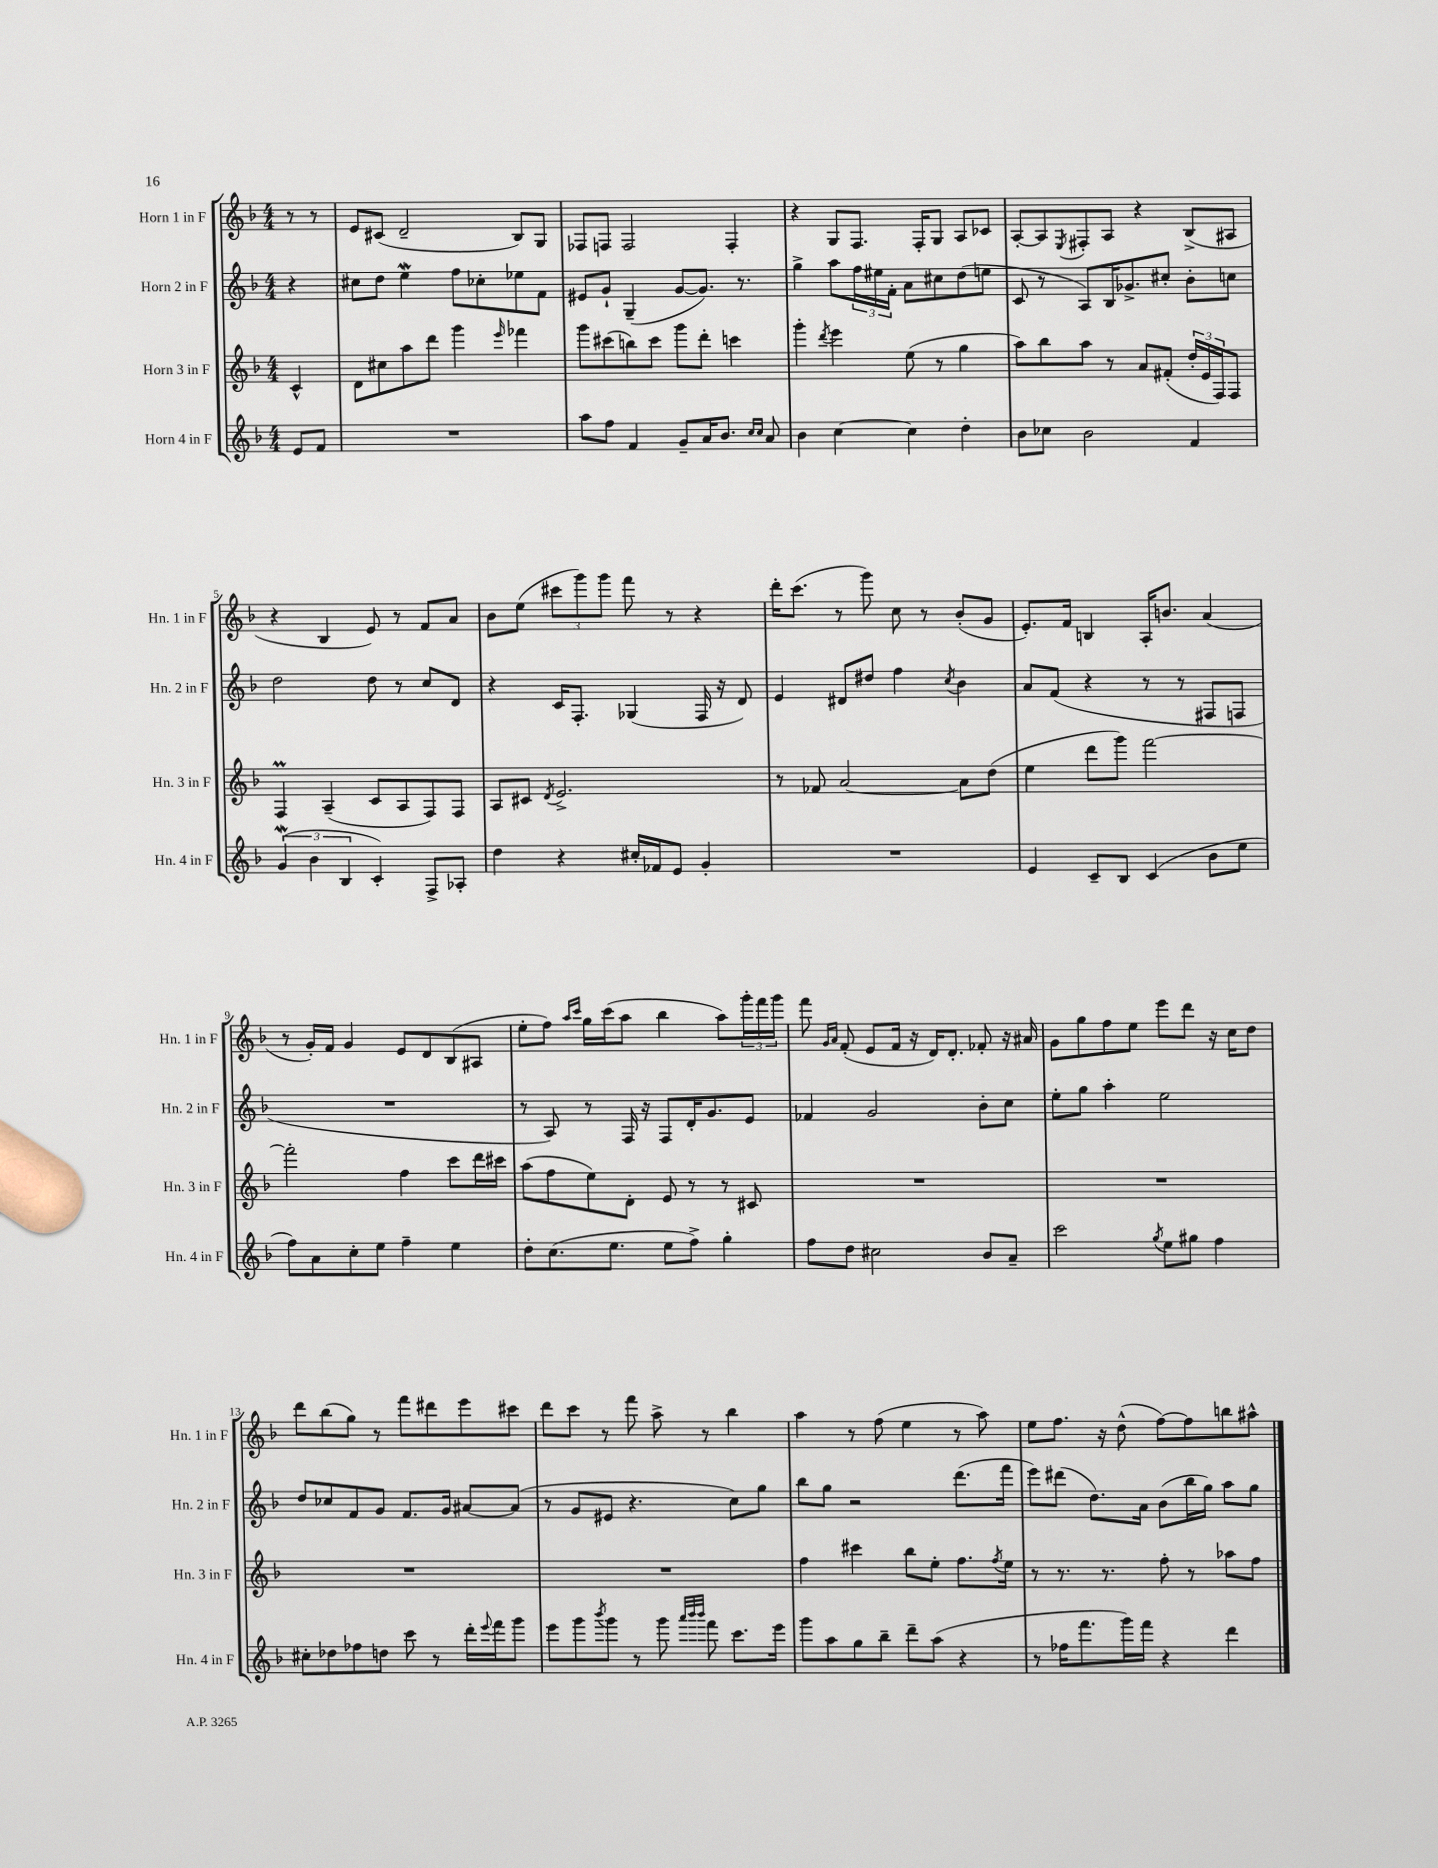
<<
\new StaffGroup <<
\new Staff = "s0" \with { instrumentName = "Horn 1 in F" shortInstrumentName = "Hn. 1 in F" } {
    \clef treble \key f \major \numericTimeSignature \time 4/4 \partial 4
    r8 r8 |
    e'8 cis'8( d'2-- bes8) g8 |
    fes8 f8 f2 f4-. |
    r4 g8 f8. f16-. g8 a8 ces'8 |
    a8~-. a8 \acciaccatura { e8 } fis8-. a8 r4 bes8->( ais8 |
    r4 bes4 e'8) r8 f'8 a'8 |
    bes'8 e''8( \tuplet 3/2 { cis'''8 g'''8) g'''8 } f'''8 r8 r4 |
    d'''16-. c'''8.( r8 g'''8) c''8 r8 bes'8-.( g'8 |
    e'8.-.) f'16 b4 a16-. b'8. a'4( |
    r8 g'16-.) f'16 g'4 e'8 d'8 bes8( ais8 |
    e''8-. f''8) \grace { a''16 c'''16 } g''16 c'''16( a''8 bes''4 a''8) \tuplet 3/2 { g'''16-. f'''16 g'''16 } |
    f'''8 \grace { g'16 a'16 } f'8-.( e'8 f'16 r16 d'16) d'8.-. fes'8-. r16 ais'16 |
    g'8 g''8 f''8 e''8 e'''8 d'''8 r16 c''16 d''8 |
    d'''8 bes''8( g''8) r8 f'''8 dis'''8 e'''8 cis'''8 |
    d'''8 c'''8 r8 f'''8 a''8-> r8 bes''4 |
    a''4 r8 f''8( e''4 r8 a''8) |
    e''8 f''8. r16 d''8-^( f''8~) f''8 b''8 ais''8-^ \bar "|." |
}
\new Staff = "s1" \with { instrumentName = "Horn 2 in F" shortInstrumentName = "Hn. 2 in F" } {
    \clef treble \key f \major \numericTimeSignature \time 4/4 \partial 4
    r4 |
    cis''8 d''8 e''4\mordent f''8 ces''8-. ees''8 f'8 |
    eis'8 g'8-! g4--( g'8~ g'8.) r8. |
    g''4-> a''8 \tuplet 3/2 { f''16 eis''16 f'16-. } a'8 cis''8 d''8( e''8 |
    c'8 r8 a8) bes16 ges'8.-> cis''8-. bes'8-. c''8 |
    d''2 d''8 r8 c''8 d'8 |
    r4 c'16 f8.-. ges4( f16 r16 d'8) |
    e'4 dis'8 dis''8 f''4 \acciaccatura { c''8 } bes'4 |
    a'8 f'8( r4 r8 r8 fis8 f8 |
    R1 |
    r8 a8) r8 f16 r16 f8 d'16-. g'8. e'8 |
    fes'4 g'2 bes'8-. c''8 |
    e''8-. g''8 a''4-. e''2 |
    d''8 ces''8 f'8 g'8 f'8. g'16 ais'8~ ais'8( |
    r8 g'8 eis'8 r4. c''8) g''8 |
    bes''8 g''8 r2 d'''8.( f'''16 |
    e'''8) dis'''8( d''8.) a'16 bes'8( bes''16 g''16) a''8 g''8 \bar "|." |
}
\new Staff = "s2" \with { instrumentName = "Horn 3 in F" shortInstrumentName = "Hn. 3 in F" } {
    \clef treble \key f \major \numericTimeSignature \time 4/4 \partial 4
    c'4-^ |
    d'8 cis''8 a''8 d'''8 g'''4 \grace { e'''16 } fes'''4 |
    g'''8 cis'''8( b''8) cis'''8 g'''8 d'''8-. c'''4 |
    g'''4-. \acciaccatura { d'''8 } e'''4 e''8( r8 g''4 |
    a''8) bes''8 a''8 r8 a'8 fis'8-.( \tuplet 3/2 { d''16-. e'16 f16) } f8 |
    f4\prall a4--( c'8 a8 f8) f8 |
    a8 cis'8 \acciaccatura { d'8 } e'2.-> |
    r8 fes'8 a'2~ a'8 d''8( |
    e''4 d'''8 g'''8) f'''2~ |
    f'''2-. f''4 c'''8 d'''16 cis'''16 |
    a''8( f''8 e''8) d'8-. e'8 r8 r8 cis'8 |
    R1 |
    R1 |
    R1 |
    R1 |
    f''4 cis'''4 bes''8 e''8-. f''8. \acciaccatura { f''8 } e''16 |
    r8 r8. r8. f''8-. r8 aes''8 f''8 \bar "|." |
}
\new Staff = "s3" \with { instrumentName = "Horn 4 in F" shortInstrumentName = "Hn. 4 in F" } {
    \clef treble \key f \major \numericTimeSignature \time 4/4 \partial 4
    e'8 f'8 |
    R1 |
    a''8 f''8 f'4 g'8-- a'16 bes'8. \grace { c''16 c''16 } a'8 |
    bes'4 c''4~ c''4 d''4-. |
    bes'8 ces''8 bes'2 f'4 |
    \tuplet 3/2 { g'4\mordent( bes'4 bes4 } c'4-.) f8-> aes8-. |
    d''4 r4 cis''16-. fes'16 e'8 g'4-. |
    R1 |
    e'4 c'8-- bes8 c'4( bes'8 e''8 |
    f''8) a'8 c''8-. e''8 f''4-- e''4 |
    d''8-. c''8.( e''8. e''8 f''8->) g''4-. |
    f''8 d''8 cis''2 bes'8 a'8-- |
    c'''2 \acciaccatura { g''8 } e''8 gis''8 f''4 |
    cis''8-. des''8 fes''8 d''8 c'''8 r8 d'''16-. \appoggiatura { e'''8 } f'''16 g'''8 |
    e'''8 g'''8 \acciaccatura { bes'''8 } g'''8 r8 g'''8 \grace { a'''32 bes'''32 bes'''32 } f'''8 c'''8. e'''16 |
    g'''8 a''8 g''8 bes''8-- d'''8-- a''8( r4 |
    r8 fes''16 f'''8. g'''16) f'''16 r4 d'''4 \bar "|." |
}
>>
>>
